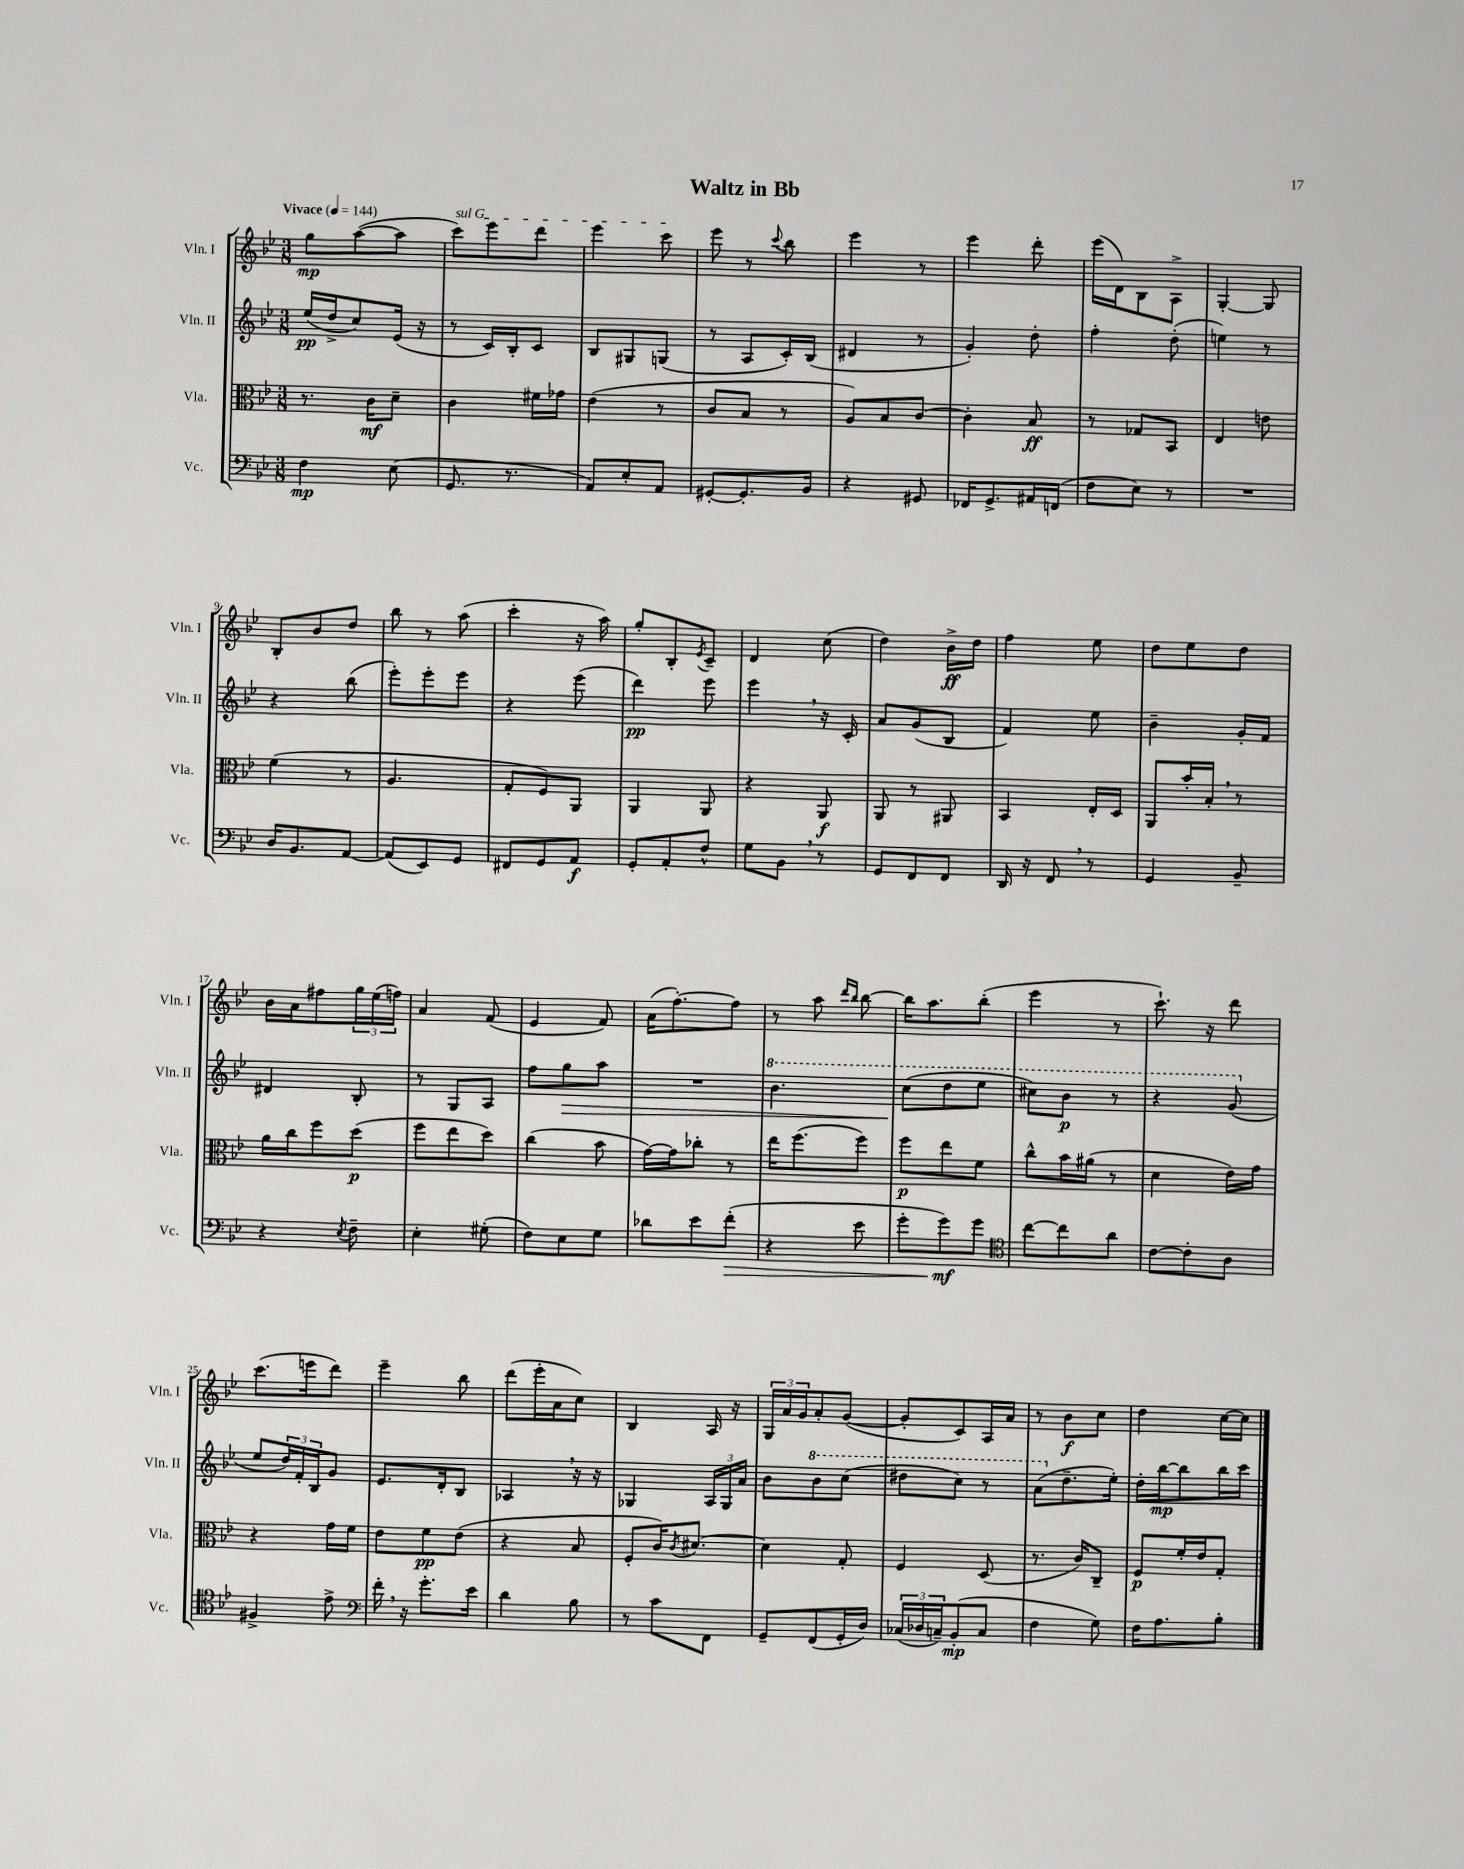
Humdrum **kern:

**kern	**kern	**kern	**kern
*staff4	*staff3	*staff2	*staff1
*clefF4	*clefC3	*clefG2	*clefG2
*k[b-e-]	*k[b-e-]	*k[b-e-]	*k[b-e-]
*M3/8	*M3/8	*M3/8	*M3/8
*MM144	*MM144	*MM144	*MM144
4F	8.r	(16ee-	8gg
.	.	16dd^	.
.	.	8cc)	([8aa
.	16c	.	.
(8E-	8d~	(16e-	8aa]
.	.	16r	.
=	=	=	=
8.GG	4c	8r	8ccc)
.	.	16c)	8eee-
8.r	.	16B-'	.
.	16f#	8c	8ddd
.	16g-	.	.
=	=	=	=
8AA)	(4e-	8B-	4eee-
8E-'	.	8G#	.
8AA	8r	(8G	8ccc
=	=	=	=
[8GG#'	8c	8r	8eee-
8.GG#']	8B-	8A	8r
.	.	.	8qqccc
.	8r	16c')	8bb-
16BB-	.	(16B-	.
=	=	=	=
4r	8A)	4d#	4eee-
.	8B-	.	.
8GG#	[8c	8r	8r
=	=	=	=
16FF-	4c']	4g')	4eee-
8.GG^	.	.	.
16AA#	8B-	8dd'	8ddd'
(16FF	.	.	.
=	=	=	=
8F	8r	4ff'	(16eee-
.	.	.	16d)
8E-)	8G-	.	8B-
8r	8BB-	(8dd'	8A^
=	=	=	=
4.r	4E-	4ee)	[4G'
.	8e	8r	8G]
=	=	=	=
16D	(4f	4r	8B-'
8.BB-	.	.	.
.	.	.	8b-
[8AA	8r	(8bb-	8dd
=	=	=	=
(8AA]	4.A	8eee-')	8bb-
8EE-)	.	8eee-'	8r
8GG	.	8eee-	(8aa
=	=	=	=
8FF#	8G'	4r	4ccc'
8GG	8F)	.	.
8AA	8AA	(8eee-	16r
.	.	.	16aa)
=	=	=	=
8GG'	4AA	4ddd)	8gg'
8AA'	.	.	8B-'
.	.	.	8qe-
8F^^	8AA	8eee-	8c~
=	=	=	=
8G	4r	4eee-	4d
8BB-	.	.	.
8r	8AA	16r	(8cc
.	.	16c'	.
=	=	=	=
8GG	8AA	8a	4dd)
8FF	8r	(8g	.
8FF	8AA#	8B-	16b-^
.	.	.	16dd
=	=	=	=
16DD	4BB-	4f)	4ff
16r	.	.	.
8FF	.	.	.
8r	16E-'	8ee-	8ee-
.	16D	.	.
=	=	=	=
4GG	8AA	4b-~	8dd
.	16b-'	.	8ee-
.	16B-'	.	.
8BB-~	8r	16g'	8dd
.	.	16f	.
=	=	=	=
4r	16a	4d#	16b-
.	16cc	.	16a
.	8ff	.	8ff#
8qE-	.	.	.
8F~	(8dd	8B-'	24gg
.	.	.	(24ee-
.	.	.	24ff)
=	=	=	=
4E-'	8ff	8r	4a
.	8ee-	8G	.
(8G#'	8dd)	8A	(8f
=	=	=	=
8F)	(4cc	8ff	4e-
8E-	.	8gg	.
8G	8b-	8aa	8f)
=	=	=	=
8d-	[16g)	4.r	(16a
.	16g]	.	[8.ff')
8e-	8cc-'	.	.
(8f'	8r	.	8ff]
=	=	=	=
4r	16ee-	4.bb-	8r
.	(8.ff	.	.
.	.	.	8aa
.	.	.	16qqddd
.	.	.	16qqbb-
8e-	8ff)	.	[8bb-
=	=	=	=
8g'	8ff	(8ccc	16bb-]
.	.	.	8.aa
8g)	8ee-	8ddd	.
8g	8f	8eee-	(8bb-'
=	=	=	=
*clefC4	*	*	*
[8cc	8cc^^	8ccc#)	4eee-
8cc]	16b-	8bb-	.
.	(16a#	.	.
8a	8r	8r	8r
=	=	=	=
[8c	4d	4r	8.ccc`)
8c']	.	.	.
.	.	.	16r
8A	16e-)	(8gg	8ddd
.	16g	.	.
=	=	=	=
4F#^	4r	8ee-	(8.ccc
.	.	24dd)	.
.	.	24f'	.
.	.	.	16eee
.	.	24B-	.
8e-^	16g	8g	8ddd)
.	16f	.	.
=	=	=	=
*clefF4	*	*	*
16f'	8e-	8.e-	4eee-~
16r	.	.	.
8.g'	8f	.	.
.	.	16d'	.
.	(8e-	8B-	8bb-
16e-	.	.	.
=	=	=	=
4d	4r	4A-	(8ddd
.	.	.	16eee-'
.	.	.	16a
8B-	8B-	16r	8cc)
.	.	16r	.
=	=	=	=
8r	8F'	4G-	4B-
8c	16c)	.	.
.	8qc	.	.
.	[8.d#	.	.
8FF	.	24A	16A
.	.	24G-	.
.	.	.	16r
.	.	24a	.
=	=	=	=
8GG~	4d#]	8b-	24G
.	.	.	24a
.	.	.	24g
(8FF	.	8bb-	8a'
16GG'	8G'	(8ccc	([8g
16D)	.	.	.
=	=	=	=
(24C-	4F	8ddd#	8g']
24D-	.	.	.
24C~)	.	.	.
(8BB-'	.	8ccc)	8c)
8C	(8D	8r	16A
.	.	.	16a
=	=	=	=
4F	8.r	(8aa	8r
.	.	8.dd~	8b-
.	16c)	.	.
8G)	8C~	.	8cc
.	.	16ee-')	.
=	=	=	=
16F	8F	16dd'	4dd
8.A	.	[16bb-	.
.	16f'	8bb-]	.
.	16e-	.	.
8B-'	8G'	16bb-	[16cc
.	.	16ccc	16cc]
==	==	==	==
*-	*-	*-	*-
